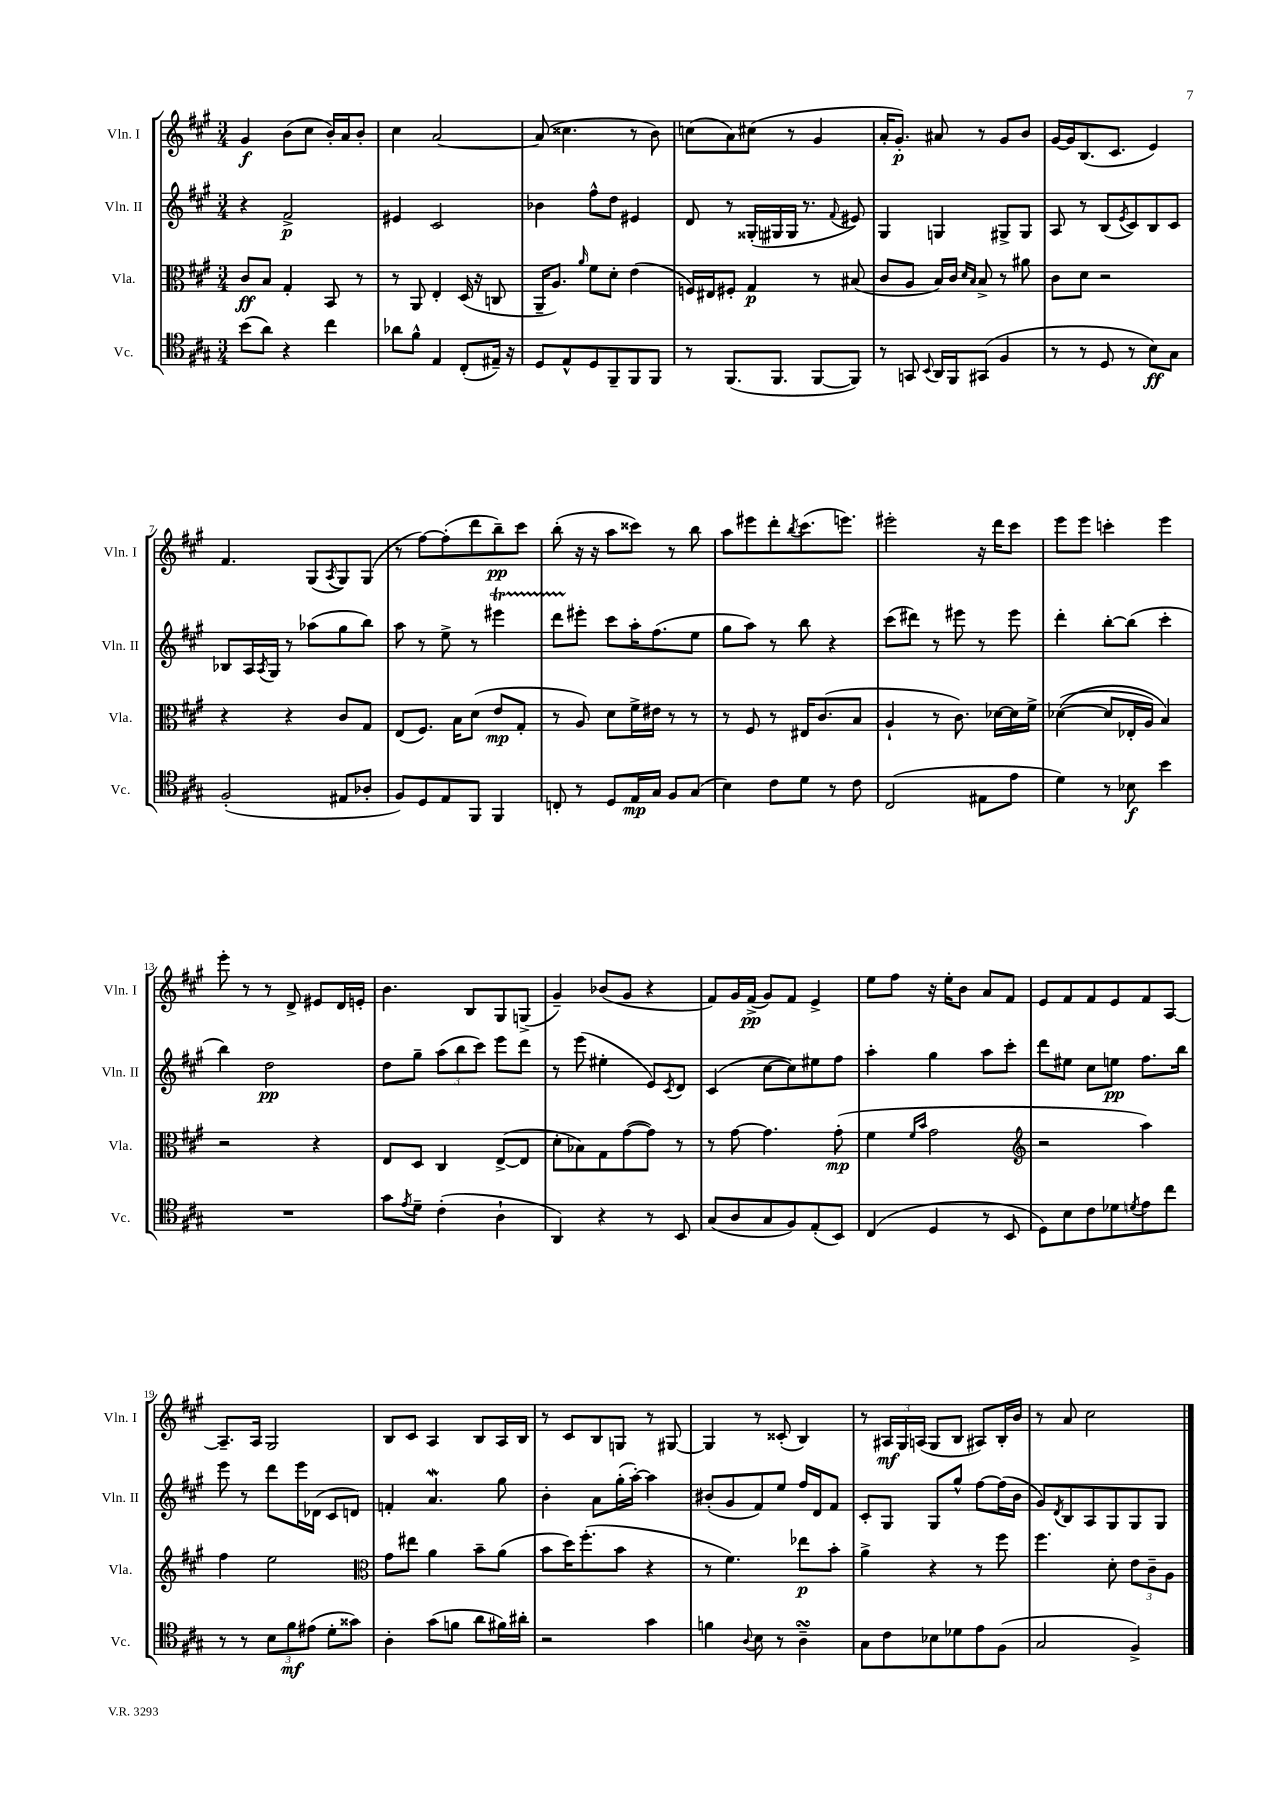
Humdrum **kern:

**kern	**kern	**kern	**kern
*staff4	*staff3	*staff2	*staff1
*clefC4	*clefC3	*clefG2	*clefG2
*k[f#c#g#]	*k[f#c#g#]	*k[f#c#g#]	*k[f#c#g#]
*M3/4	*M3/4	*M3/4	*M3/4
(8b\L	8c#/L	4r	4g#/
8a\J)	8B/J	.	.
4r	4G#'/	2f#^/	(8b\L
.	.	.	8cc#\J
4cc#\	8BB/	.	16b'/LL)
.	.	.	16a/J
.	8r	.	8b'/J
=	=	=	=
8a-\L	8r	4e#/	4cc#\
8f#^^\J	8AA/	.	.
4E/	4E'/	2c#/	[2a/
(8C#'/L	(16D/	.	.
.	16r	.	.
16E#~/Jk)	8C/	.	.
16r	.	.	.
=	=	=	=
8D/L	16AA~/LK	4b-\	(8a/]
.	8.A/J)	.	.
8E^^/	.	.	4.cc##\
.	16qqa/	.	.
8D/	8f#\L	8ff#^^\L	.
8FF#~/	8d'\J	8dd\J	.
8FF#/	(4e\	4e#/	8r
8FF#/J	.	.	8b\)
=	=	=	=
8r	16F/LL)	8d/	(8cc\L
.	16E#/J	.	.
(8.FF#/L	8F#'/J	8r	8a\)
.	4G#/	(16G##'/LL	(8cc#\J
8.FF#/J	.	16G#/	.
.	.	16G#/JJ	8r
.	.	8.r	.
[8FF#/L	8r	.	4g#/
.	.	8qqf#/	.
8FF#/]J)	(8B#/	8e#/)	.
=	=	=	=
8r	8c#/L	4G#/	16a'/LK
.	.	.	8.g#'/J)
8GG/	8A/J	.	.
8qqBB/	.	.	.
16AA/LL	16B/LL)	4G/	8a#/
16FF#/J	16c#/JJ	.	.
.	16qqd/LL	.	.
.	16qqB/JJ	.	.
(8GG#/J	8B^/	.	8r
4F#/	8r	8G#^/L	8g#/L
.	8a#\	8G#/J	8b/J
=	=	=	=
8r	8c#\L	8A/	[16g#/LL
.	.	.	16g#/]J
8r	8d\J	8r	(8.B/
8D/	2r	(8B/L	.
.	.	.	8.c#/J
.	.	8qe/	.
8r	.	8c#/)	.
8B\L)	.	8B/	4e/)
8G#\J	.	8c#/J	.
=	=	=	=
(2F#'/	4r	8B-/L	4.f#/
.	.	16A/L	.
.	.	8qA/	.
.	.	16G#/JJ	.
.	4r	8r	.
.	.	(8aa-\L	(8G#/L
.	.	.	8qA/
8E#/L	8c#/L	8gg#\	8G#/)
8A-'/J	8G#/J	8bb\J)	(8G#/J
=	=	=	=
8F#/L)	(8E/L	8aa\	8r
8D/	8.F#/J)	8r	[8ff#\L)
8E/	.	8ee^\	(8ff#'\]
.	16B\LK	.	.
8FF#/J	(8d\J	8r	8ddd\
4FF#/	8e/L	4eee#\	8bb~\)
.	8G#'/J	.	8ccc#\J
=	=	=	=
8C'/	8r	8ddd\L	(8bb'\
8r	8A/)	8eee#'\J	16r
.	.	.	16r
8D/L	8d\L	8ccc#\L	8aa\L
16E/L	16f#^\L	16aa'\K	8ccc##\J)
16G#/JJ	16e#\JJ	(8.ff#\	.
8F#/L	8r	.	8r
(8G#/J	8r	8ee\J	8bb\
=	=	=	=
4B\)	8r	8gg#\L	8aa\L
.	8F#/	8aa\J)	8eee#\
8c#\L	8r	8r	8ddd'\
.	.	.	8qbb/
8d\J	16E#/LK	8bb\	(8.ccc#\
.	(8.c#/	.	.
8r	.	4r	.
.	.	.	8.eee\J)
8c#\	8B/J	.	.
=	=	=	=
(2C#/	4A`/	(8ccc#\L	2eee#'\
.	.	8ddd#\J)	.
.	8r	8r	.
.	8.c#\)	8eee#\	.
8E#\L	.	8r	16r
.	[16d-\LL	.	16ddd\LK
8e\J	16d-\]	8eee#\	8ccc#\J
.	16f#^\JJ	.	.
=	=	=	=
4d\)	&(([4d-\	4ddd'\	8eee\L
.	.	.	8eee\J
8r	8d-/]L	[8bb'\L	4ccc'\
8B-\	16E-'/L	(8bb\]J	.
.	16A/JJ)	.	.
4b\	4B/&)	4ccc#'\	4eee\
=	=	=	=
2.r	2r	4bb\)	8eee'\
.	.	.	8r
.	.	2dd\	8r
.	.	.	8d^/
.	4r	.	8e#/L
.	.	.	16d/L
.	.	.	16e'/JJ
=	=	=	=
8g#\L	8E/L	8dd\L	4.b\
8qe/	.	.	.
8d~\J	8D/J	8gg#~\J	.
(4c#'\	4C#/	(12aa\L	.
.	.	12bb\	.
.	.	.	8B/L
.	.	12ccc#\J)	.
4A`\	([8E^/L	8eee\L	8G#/
.	8E/]J	8ddd\J	(8G^/J
=	=	=	=
4AA/)	8d'\L	8r	4g#~/)
.	8B-\)	(8eee\	.
4r	8G#\	4ee#'\	(8b-/L
.	([8g#\	.	8g#/J
8r	8g#\]J)	8e/L)	4r
.	.	8qc#/	.
8BB/	8r	8d/J	.
=	=	=	=
(8G#/L	8r	(4c#/	8f#/L)
8A/	[8g#\	.	16g#/L
.	.	.	(16f#^/JJ
8G#/	4.g#\]	[8cc#\L	8g#/L)
8F#/)	.	8cc#\])	8f#/J
(8E'/	.	8ee#\	4e^/
8BB/J)	(8g#'\	8ff#\J	.
=	=	=	=
(4C#/	4f#\	4aa'\	8ee\L
.	.	.	8ff#\J
.	16qqf#/LL	.	.
.	16qqb/JJ	.	.
4D/	2g#\	4gg#\	16r
.	.	.	16ee'\LK
.	.	.	8b\J
8r	.	8aa\L	8a/L
8BB/	.	8ccc#'\J	8f#/J
=	=	=	=
*	*clefG2	*	*
8D\L)	2r	8ddd\L	8e/L
8B\	.	8ee#\J	8f#/
8c#\	.	8cc#\L	8f#/
8d-\	.	8ee\J	8e/
8qd/	.	.	.
8e\	4aa\)	8.ff#\L	8f#/
8cc#\J	.	.	[8A/J
.	.	16bb\Jk	.
=	=	=	=
8r	4ff#\	8eee\	8.A~/]L
8r	.	8r	.
.	.	.	16A/Jk
12B\L	2ee\	8ddd\L	2G#/
12f#\	.	.	.
.	.	16eee\L	.
(12e#\J	.	.	.
.	.	(16d-\JJ	.
8d'\L	.	8c#/L	.
8g##\J)	.	8d/J)	.
=	=	=	=
*	*clefC3	*	*
4A'\	8g#\L	4f'/	8B/L
.	8ee#\J	.	8c#/J
(8g#\L	4a\	4.a/	4A/
8f\J	.	.	.
8a\L	8b~\L	.	8B/L
16f#\L)	(8a\J	8gg#\	16A/L
16a#'\JJ	.	.	16B/JJ
=	=	=	=
2r	8b\L	4b'\	8r
.	16dd\K)	.	8c#/L
.	(8.ff#'\	.	.
.	.	8a\L	8B/
.	8b\J	(16gg#'\L	8G/J
.	.	[16aa'\JJ)	.
4g#\	4r	4aa\]	8r
.	.	.	[8G#/
=	=	=	=
4f\	8r	(8b#'/L	4G#/]
.	4.f#\)	8g#/	.
8qqA/	.	.	.
8B\	.	8f#/)	8r
8r	.	8ee/J	(8c##'/
4A~\	8ee-\L	16ff#/LL	4B/)
.	.	16d/J	.
.	8b'\J	8f#/J	.
=	=	=	=
8G#\L	4a^\	8c#'/L	8r
8c#\	.	8G#/J	24A#/LL
.	.	.	24G#/
.	.	.	(24A/JJ
8B-\	4r	8G#/L	8G#/L
8d-\	.	8gg#^^/J	8B/J
8e\	8r	[8ff#\L	8A#/L)
(8F#\J	8ff#\	(16ff#\]L	16B'/L
.	.	16b\JJ	16b/JJ
=	=	=	=
2G#/	4.ff#\	8g#/L)	8r
.	.	8qd/	.
.	.	8B/	8a/
.	.	8A/	2cc#\
.	8d'\	8G#/	.
4F#^/)	12e\L	8G#/	.
.	12c#~\	.	.
.	.	8G#/J	.
.	12A\J	.	.
==	==	==	==
*-	*-	*-	*-
